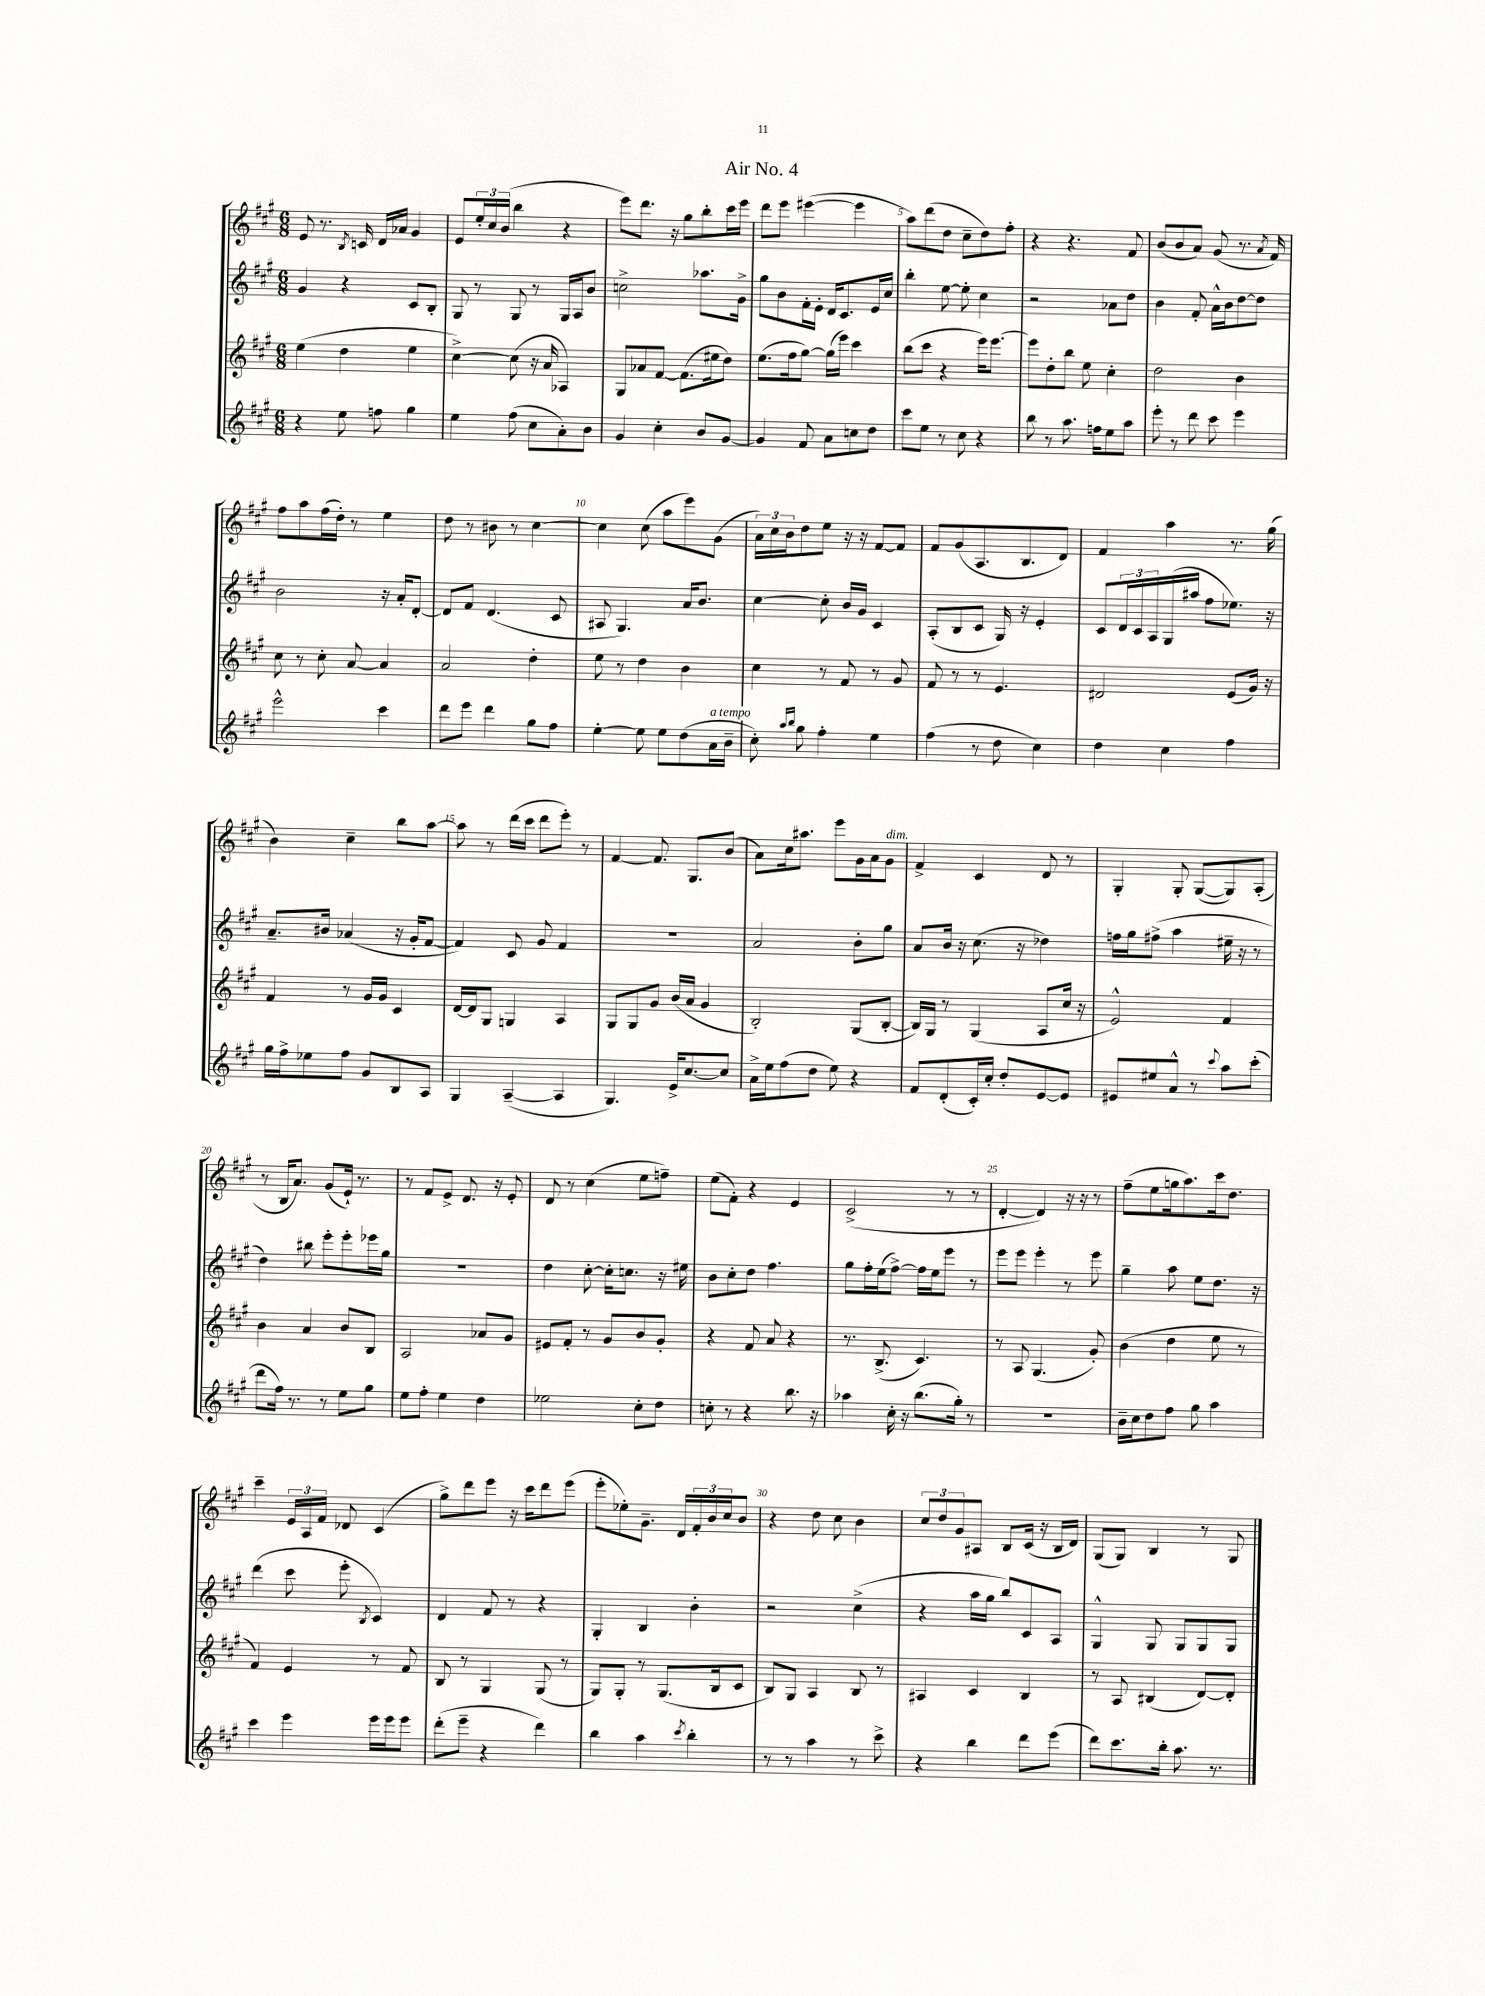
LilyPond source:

\header { title = "Air No. 4" }
<<
\new StaffGroup <<
\new Staff = "s0" {
    \clef treble \key a \major \numericTimeSignature \time 6/8
    e'8 r8. \acciaccatura { b8 } c'16 d'16 aes'16 gis'4 |
    e'8 \tuplet 3/2 { e''16-. cis''16 b'16( } b''4 r4 |
    e'''8) d'''8. r16 gis''8 b''8-. cis'''16 e'''16 |
    d'''8 e'''8 eis'''4~( eis'''4 |
    a''8) d'''8( d''8 cis''8-- d''8) fis''8-. |
    r4 r4. fis'8 |
    b'8( b'8 a'8) gis'8( r8. \acciaccatura { a'8 } fis'16) |
    fis''8 a''8 fis''16( d''16-.) r8 e''4 |
    d''8 r8 bis'8 r8 cis''4~ |
    cis''4 cis''8( a''8 e'''8) gis'8( |
    \tuplet 3/2 { a'16) cis''16 b'16 } d''8 e''8 r16 r16 fis'8~ fis'8 |
    fis'8 gis'8( a8. b8. d'8) |
    fis'4 a''4 r8. gis''16( |
    b'4) cis''4-- b''8 a''8~ |
    a''8 r8 d'''16( cis'''16 d'''8 e'''8-.) r8 |
    fis'4~ fis'8. gis8. b'8( |
    a'8) cis''16 ais''8. e'''8 gis'16 a'16 gis'8^\markup { \italic "dim." } |
    fis'4-> cis'4 d'8 r8 |
    gis4-. gis8-. gis8~( gis8) a8-.( |
    r8 b16 a'8.) gis'8( e'16-!) r8. |
    r8 fis'8 e'8-> d'8. r16 e'8-. |
    d'8 r8 cis''4( e''8 f''8--) |
    e''8( fis'8-.) r4 e'4 |
    cis'2->( r8 r8 |
    d'4~-. d'4) r16 r16 r8 |
    fis''8--( e''8 g''16 a''8.) cis'''16 d''8. |
    cis'''4-- \tuplet 3/2 { e'16 a16 fis'16 } des'8 cis'4( |
    gis''8->) d'''8 e'''8 r16 cis'''16 d'''8 e'''8( |
    e'''8-. ees''8-.) gis'8.-- d'16 \tuplet 3/2 { fis'16-. b'16 cis''16 } b'8 |
    r4 d''8 cis''8 b'4 |
    \tuplet 3/2 { cis''8 d''8 gis'8 } ais8 b8 cis'16( r16 b16 d'16) |
    gis8( gis8) b4 r8 gis8 \bar "|." |
}
\new Staff = "s1" {
    \clef treble \key a \major \numericTimeSignature \time 6/8
    gis'4 r4 cis'8 b8-. |
    gis8 r8 gis8 r8 gis16 a16 b'8 |
    c''2-> aes''8. gis'16-> |
    gis''8 b'8 fis'16-. e'16-. d'16 cis'8. e'16 cis''16 |
    b''4-. e''8~ e''8-. cis''4 |
    r2 aes'8 d''8 |
    b'4 fis'8-. a'16-^ b'16 d''8~ d''8 |
    b'2 r16 a'16-. d'8~-. |
    d'8 fis'8 d'4.( cis'8 |
    ais8 gis4.) a'16 b'8. |
    cis''4~ cis''8-. b'16 gis'16 cis'4 |
    a8-.( b8 cis'8 gis16) r16 e'4-. |
    cis'8 \tuplet 3/2 { d'16 cis'16 a16 } gis16( ais''16 fis''8 ees''8.) r16 |
    a'8.-- bis'16 aes'4( r16 gis'16-. fis'8~ |
    fis'4) cis'8 gis'8 fis'4 |
    R2. |
    a'2 b'8-. gis''8 |
    a'8 b'16 r16 cis''8.( r16 des''4) |
    f''16 gis''16 fis''8->( a''4 eis''16-- r16 r8 |
    d''4) bis''8 e'''8-. e'''8-. ees'''16 gis''16 |
    R2. |
    d''4 cis''8~-. cis''16-. c''8. r16 eis''16 |
    b'8 cis''8-. d''8 fis''4. |
    gis''8 fis''16-. e''16( fis''8~->) fis''16 e''16 e'''8 r8 |
    e'''8 e'''8 e'''4-. r8 e'''8 |
    gis''4-- a''8 e''8 d''8. r16 |
    d'''4( cis'''8 e'''8-. \acciaccatura { b8 } cis'4) |
    d'4 fis'8 r8 r4 |
    gis4-. b4 b'4-. |
    r2 cis''4->( |
    r4 a''16 gis''16 b''8) cis'8 a8 |
    gis4-^ gis8 gis8 gis8 gis8 \bar "|." |
}
\new Staff = "s2" {
    \clef treble \key a \major \numericTimeSignature \time 6/8
    e''4( d''4 e''4 |
    cis''4~->) cis''8( r16 a'16 aes4) |
    gis8 aes'8 fis'8~ fis'8.( eis''16 d''8) |
    e''8.( fis''16 gis''8~) gis''16( e'''16) cis'''4 |
    b''8( cis'''8 r4 e'''16) e'''8.~ |
    e'''8 d''8-. b''8 e''8 cis''4-. |
    d''2 b'4 |
    cis''8 r8 cis''8-. a'8~ a'4 |
    a'2 d''4-. |
    e''8 r8 d''4 b'4 |
    cis''4 r8 fis'8 r8 gis'8 |
    fis'8 r8 r8 e'4. |
    dis'2 e'8( gis'16) r16 |
    fis'4 r8 gis'16 gis'16 cis'4 |
    d'16~ d'16 gis8 g4 a4 |
    gis8 gis8 gis'8 b'16( a'16 gis'4 |
    b2-.) gis8( b8~-. |
    b16) gis16 r8 gis4( a8 cis''16 r16 |
    e'2-^) fis'4 |
    b'4 a'4 b'8 b8 |
    a2 aes'8 gis'8 |
    eis'8 fis'8-. r8 gis'8 b'8 gis'8-. |
    r4 fis'8 a'8 r4 |
    r8. b8.->( cis'4.) |
    r8 a8 gis4.( gis'8-.) |
    b'4( d''4 e''8 r8 |
    fis'4) e'4 r8 fis'8 |
    b8 r8 gis4 gis8( r8 |
    gis8) gis8-. r8 gis8.( b16 cis'8 |
    b8) gis8 a4 b8 r8 |
    ais4 cis'4 b4 |
    r8 a8 bis4( d'8~) d'8-. \bar "|." |
}
\new Staff = "s3" {
    \clef treble \key a \major \numericTimeSignature \time 6/8
    r4 e''8 f''8 gis''4 |
    e''4 fis''8( cis''8 a'8-.) b'8 |
    gis'4 cis''4-. b'8 gis'8~ |
    gis'4 fis'8 a'8 c''8 d''8 |
    cis'''8 e''8 r8 cis''8 r4 |
    b''8 r8 a''8. f''16 e''8 a''8 |
    e'''8-. r8 d'''8 cis'''8 e'''4 |
    e'''2-^ cis'''4 |
    d'''8 e'''8 d'''4 gis''8 fis''8 |
    e''4~-. e''8 e''8 d''8( a'16^\markup { \italic "a tempo" } b'16-- |
    cis''8-.) \grace { a''16 b''16 } gis''8 fis''4-. e''4 |
    fis''4( r8 d''8 cis''4) |
    d''4 cis''4 fis''4 |
    gis''16 fis''16-> ees''8 fis''8 gis'8 b8 a8 |
    gis4 a4~--( a4 |
    gis4.) e'16-> cis''8.~ cis''8 |
    a'16-> e''16 fis''8( d''8 e''8) r4 |
    fis'8 d'8-.( cis'16-.) cis''16-. d''8-. e'8~ e'8 |
    eis'8 eis''8 a'8-^ r8 \appoggiatura { cis'''8 } a''8 cis'''8-.( |
    d'''8 fis''16) r8. r8 e''8 gis''8 |
    e''8 fis''8-. e''4 d''4 |
    ees''2 cis''8-. d''8 |
    c''8-. r8 r4 b''8. r16 |
    aes''4 cis''16-. r16 b''8.( gis''16-.) r8 |
    R2. |
    b'16-- cis''16 d''8 fis''8 gis''8 a''4 |
    cis'''4 e'''4 e'''16 e'''16 e'''8 |
    d'''8-.( e'''8-- r4 d'''4) |
    b''4 a''4 \acciaccatura { cis'''8 } b''4-. |
    r8 r8 a''4 r8 cis'''8-> |
    r4 b''4 d'''8 e'''8( |
    d'''8) cis'''8. b''16-. a''8. r8. \bar "|." |
}
>>
>>
\layout { \context { \Score \override BarNumber.break-visibility = ##(#f #t #t) barNumberVisibility = #(every-nth-bar-number-visible 5) } }
